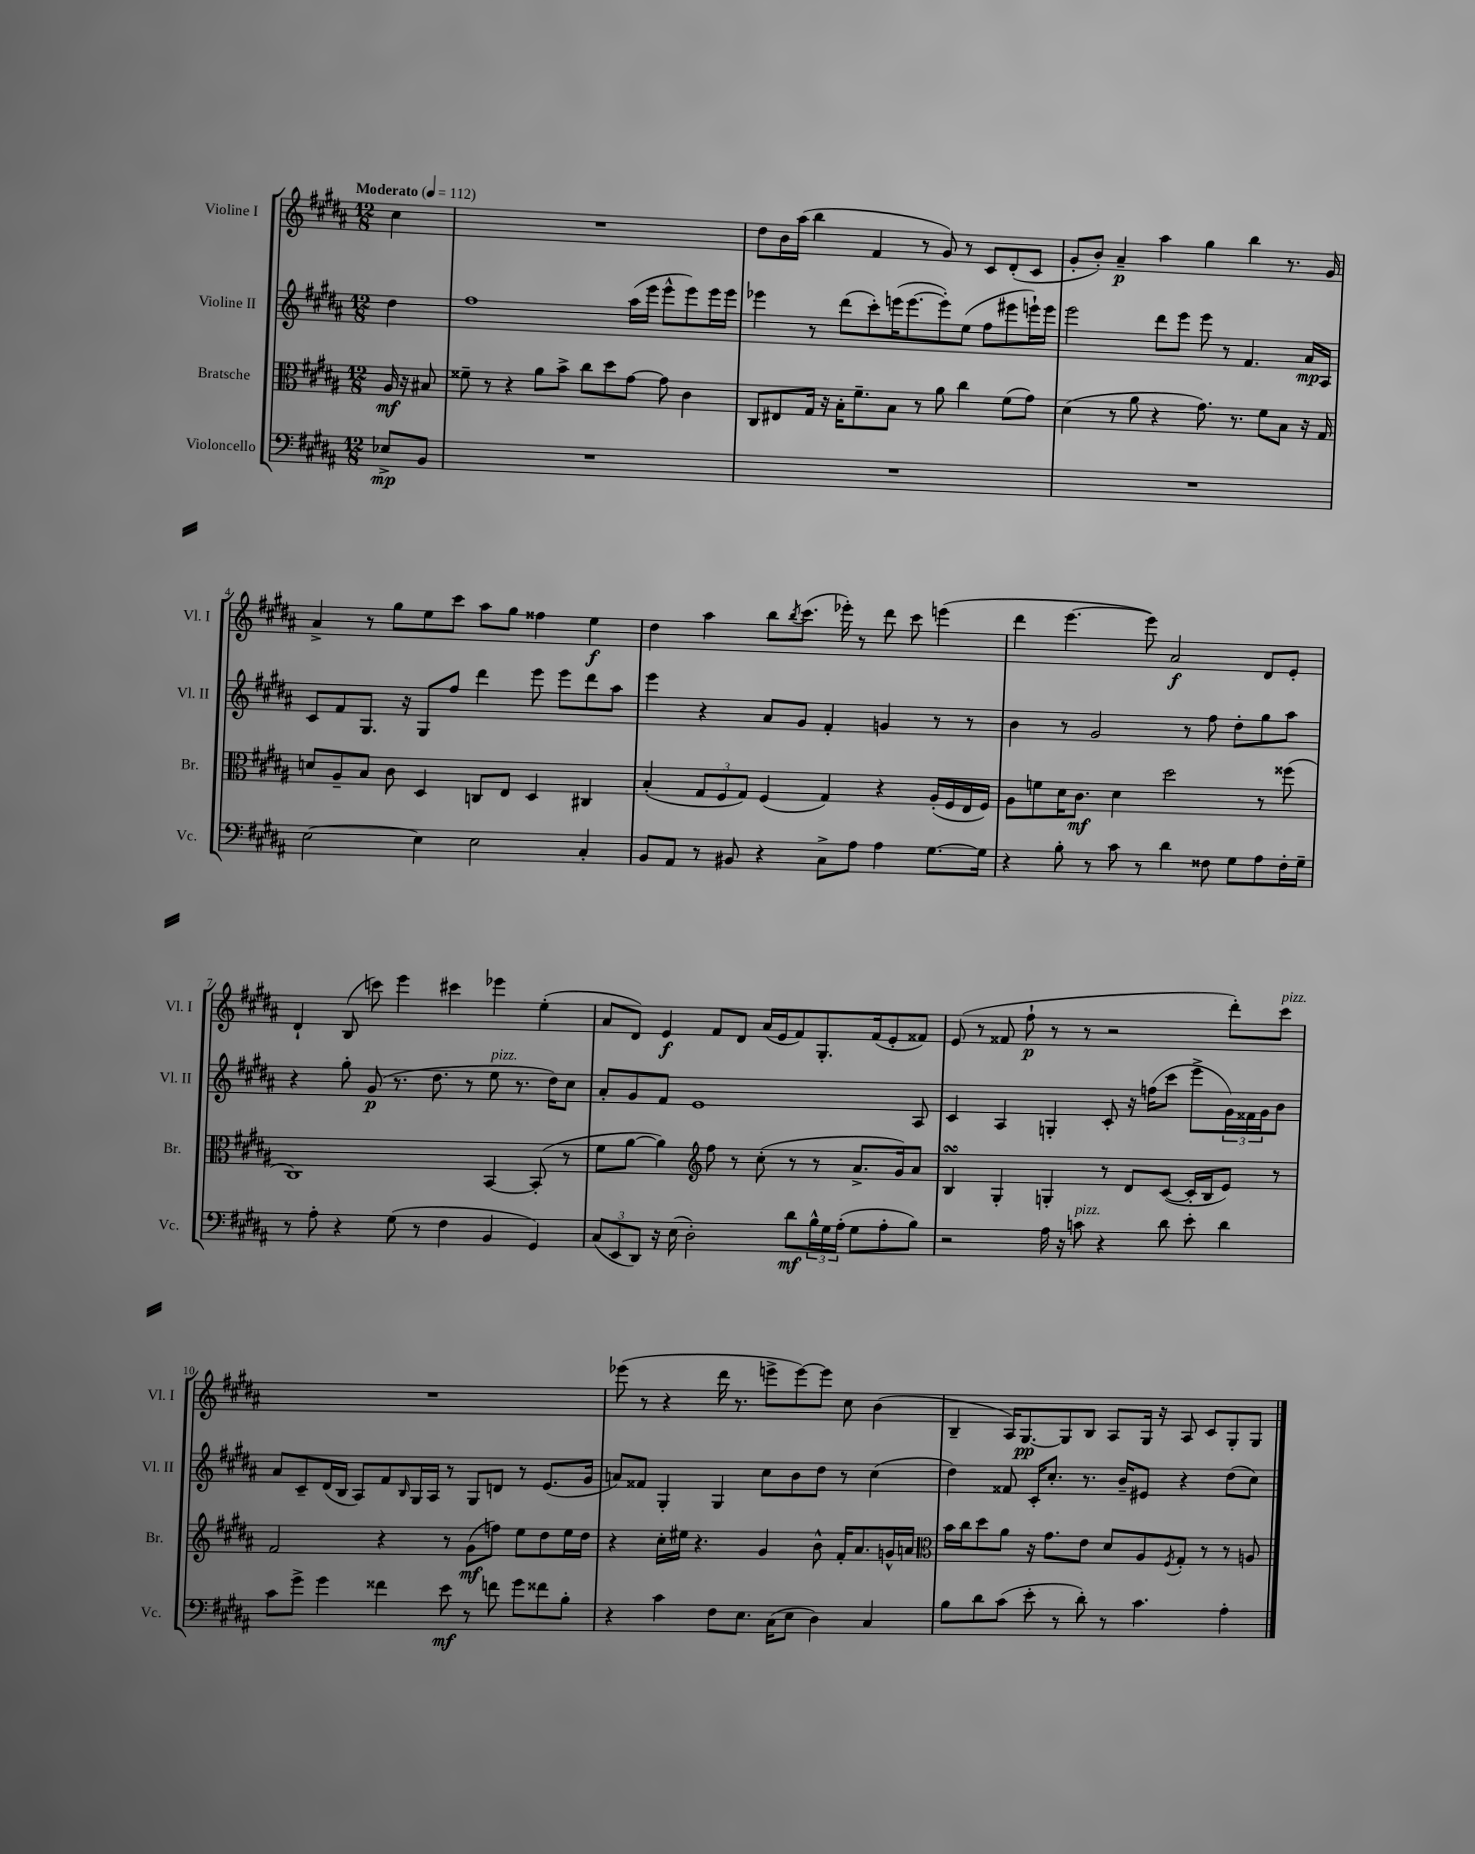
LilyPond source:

<<
\new StaffGroup <<
\new Staff = "s0" \with { instrumentName = "Violine I" shortInstrumentName = "Vl. I" } {
    \clef treble \key b \major \numericTimeSignature \time 12/8 \partial 4 \tempo "Moderato" 4 = 112
    cis''4 |
    R1. |
    dis''8 b'16 ais''16( b''4 fis'4 r8 gis'8) r8 cis'8 dis'8-.( cis'8 |
    gis'8-. b'8-.) ais'4--\p ais''4 gis''4 b''4 r8. gis'16 |
    ais'4-> r8 gis''8 e''8 cis'''8 ais''8 gis''8 fisis''4 e''4\f |
    dis''4 ais''4 b''8 \acciaccatura { b''8 } cis'''8.( ees'''16-.) r8 dis'''8 cis'''8 e'''4( |
    dis'''4 e'''4.~ e'''8) ais'2\f dis'8 e'8-. |
    dis'4-! b8( c'''8) e'''4 cis'''4 ees'''4 e''4-.( |
    ais'8 dis'8) e'4\f fis'8 dis'8 ais'16( e'16 fis'8) gis8.-. fis'16( e'8-. fisis'8) |
    e'8( r8 fisis'8 fis''8-!\p r8 r8 r2 dis'''8-.) cis'''8^\markup { \italic "pizz." } |
    R1. |
    ees'''8( r8 r4 dis'''16 r8. e'''8-> e'''8~) e'''8 cis''8 b'4( |
    b4-- ais16) gis8.~\pp gis8 b8 ais8 gis16 r16 ais8 cis'8 gis8-. gis8 \bar "|." |
}
\new Staff = "s1" \with { instrumentName = "Violine II" shortInstrumentName = "Vl. II" } {
    \clef treble \key b \major \numericTimeSignature \time 12/8 \partial 4
    dis''4 |
    fis''1 ais''16( e'''16 e'''8-^ e'''8) e'''16 e'''16 |
    ees'''4 r8 dis'''8( cis'''8-.) e'''16( e'''8.~ e'''8-.) e''8( fis''8 eis'''8 e'''16-!) e'''16 |
    e'''2 dis'''8 e'''8 e'''8 r8 fis'4. ais'16\mp ais16 |
    cis'8 fis'8 gis8. r16 gis8 fis''8 dis'''4 e'''8 e'''8 dis'''8 ais''8 |
    e'''4 r4 ais'8 gis'8 fis'4-. g'4 r8 r8 |
    b'4 r8 gis'2 r8 fis''8 dis''8-. gis''8 ais''8 |
    r4 gis''8-. gis'8\p( r8. dis''8. r8 e''8^\markup { \italic "pizz." } r8. dis''16) cis''8 |
    ais'8-. gis'8 fis'8 e'1 ais8 |
    cis'4 ais4 g4-. cis'8-. r16 f''16( cis'''8 e'''8-> \tuplet 3/2 { gis'16) fisis'16 gis'16 } b'8 |
    ais'8 cis'8-- dis'16( b16 ais8) fis'8 \grace { b16 } gis16 ais16 r8 gis8 d'8 r8 e'8.( gis'16 |
    a'8) fisis'8 gis4-. gis4 cis''8 b'8 dis''8 r8 cis''4( |
    dis''4) fisis'8 cis'16-. cis''8.-. r8. b'16-- eis'8 r4 dis''8( cis''8) \bar "|." |
}
\new Staff = "s2" \with { instrumentName = "Bratsche" shortInstrumentName = "Br." } {
    \clef alto \key b \major \numericTimeSignature \time 12/8 \partial 4
    ais16\mf r16 bis8 |
    fisis'8-- r8 r4 ais'8 b'8-> cis''8 dis''8 gis'8~ gis'8 cis'4 |
    cis8 eis8 gis16 r16 b16-. fis'8.-- b8 r8 ais'8 cis''4 fis'8( gis'8) |
    dis'4( r8 ais'8 r4 gis'8.) r8. fis'8 b8 r16 gis16 |
    d'8 ais8-- b8 cis'8 dis4 c8 e8 dis4 cis4 |
    b4-.( \tuplet 3/2 { gis8 fis8 gis8) } fis4( gis4) r4 ais16-.( fis16 e16 fis16) |
    ais8 f'8 dis'16 cis'8.\mf dis'4 dis''2 r8 fisis''8( |
    cis1) b,4~ b,8-.( r8 |
    fis'8 ais'8~ ais'4) \clef treble fis''8 r8 cis''8-.( r8 r8 ais'8.-> gis'16) ais'8 |
    b4\turn gis4-. g4-. r8 dis'8 cis'8~( cis'16-. b16 e'8) r8 |
    fis'2 r4 r8 gis'8\mf( f''8) e''8 dis''8 e''16 dis''16 |
    r4 cis''16-. eis''16 r4. gis'4 b'8-^ fis'16-. ais'8. g'16-^ a'16 |
    \clef alto b'16 cis''16 dis''8 ais'8 r16 gis'8. e'8 dis'8 ais8 \acciaccatura { fis8 } gis8-. r8 r8 a8 \bar "|." |
}
\new Staff = "s3" \with { instrumentName = "Violoncello" shortInstrumentName = "Vc." } {
    \clef bass \key b \major \numericTimeSignature \time 12/8 \partial 4
    ees8->\mp b,8 |
    R1. |
    R1. |
    R1. |
    e2~ e4 e2 cis4-. |
    b,8 ais,8 r8 bis,8 r4 cis8-> ais8 ais4 gis8.~ gis16 |
    r4 b8-. r8 cis'8 r8 dis'4 fisis8 gis8 ais8 fisis16-. gis16-- |
    r8 ais8-. r4 gis8( r8 fis4 b,4 gis,4) |
    \tuplet 3/2 { cis8( e,8 dis,8) } r16 e16( dis2-.) dis'8\mf \tuplet 3/2 { b16-^ gis16 ais16-.( } gis8 ais8-. b8) |
    r2 ais16 r16 c'8^\markup { \italic "pizz." } r4 dis'8 e'8-. dis'4 |
    cis'8 gis'8-> gis'4 fisis'4 e'8\mf r8 f'8 gis'8 fisis'8 b8-. |
    r4 cis'4 fis8 e8. cis16( e8 dis4) cis4 |
    b8 dis'8 cis'8( e'8-. r8 dis'8-.) r8 cis'4. ais4-. \bar "|." |
}
>>
>>
